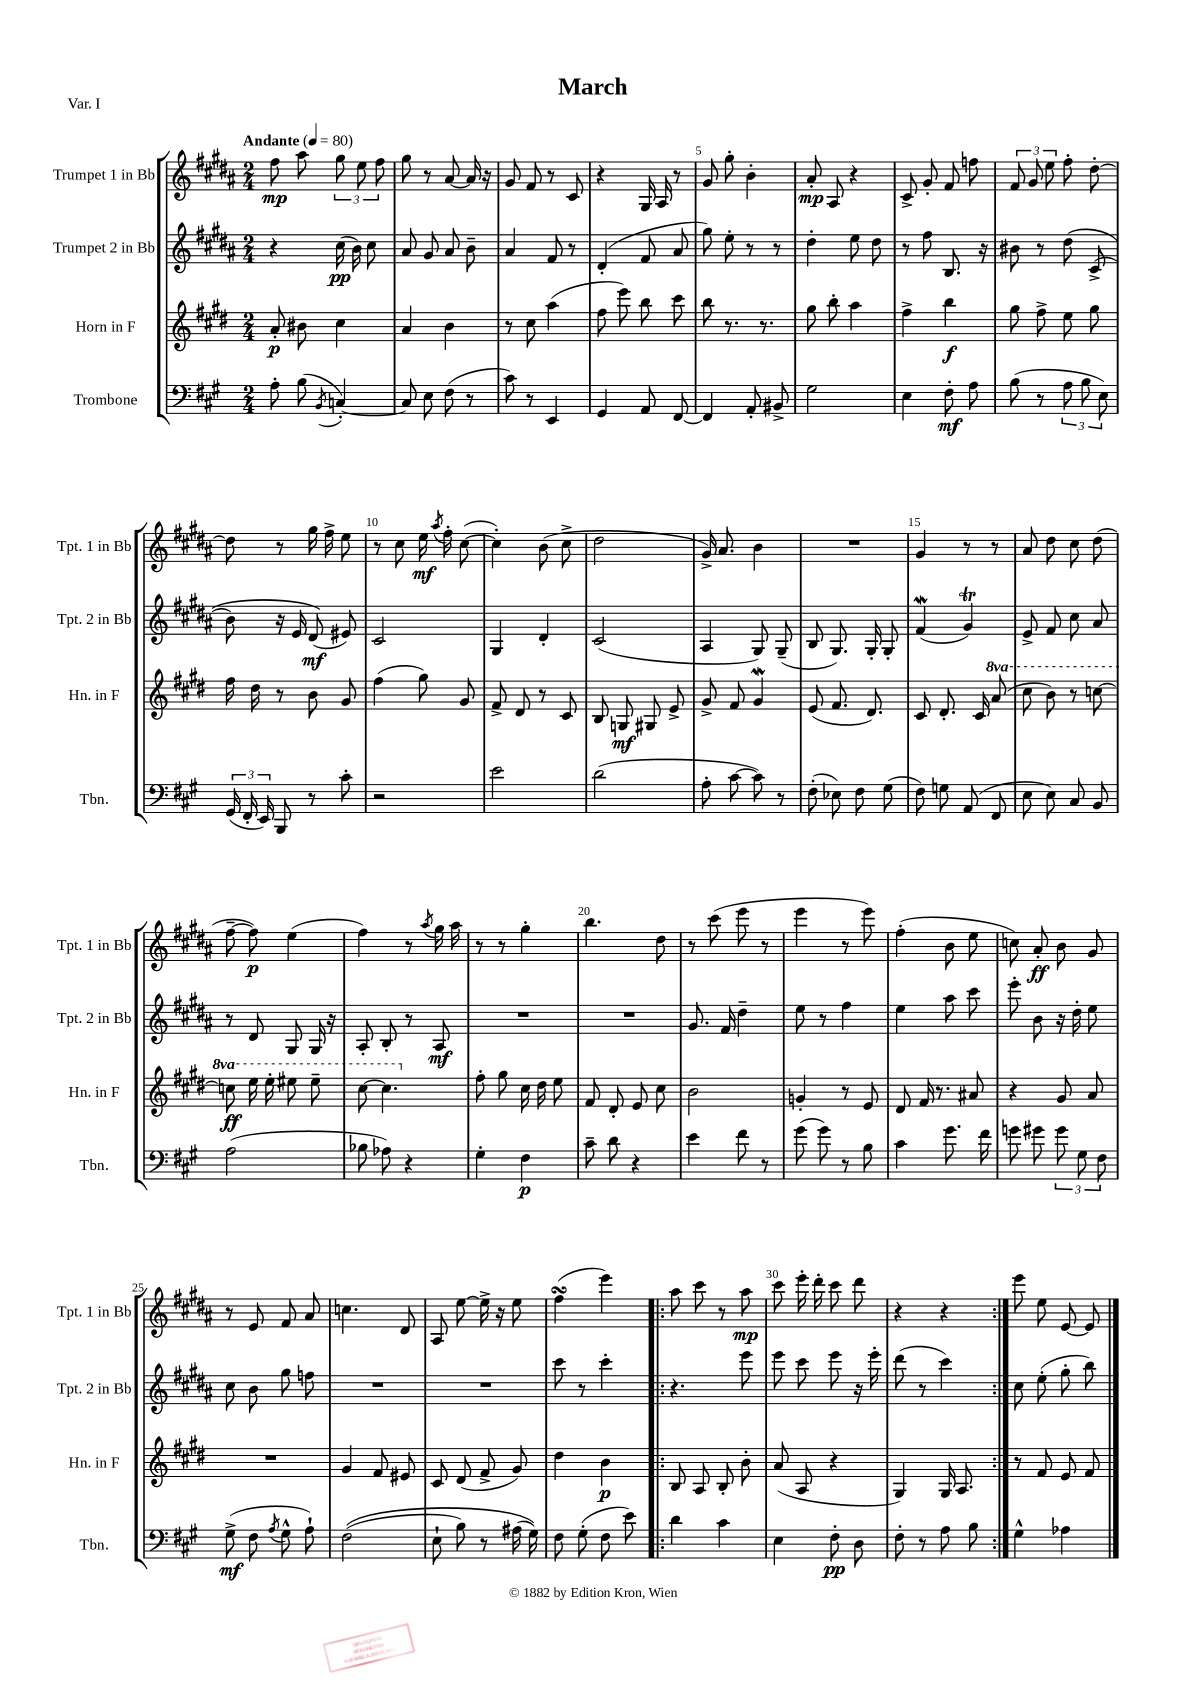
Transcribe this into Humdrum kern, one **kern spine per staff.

**kern	**dynam	**kern	**dynam	**kern	**dynam	**kern	**dynam
*part4	*part4	*part3	*part3	*part2	*part2	*part1	*part1
*staff4	*staff4	*staff3	*staff3	*staff2	*staff2	*staff1	*staff1
*I"Trombone	*	*I"Horn in F	*	*I"Trumpet 2 in Bb	*	*I"Trumpet 1 in Bb	*
*I'Tbn.	*	*I'Hn. in F	*	*I'Tpt. 2 in Bb	*	*I'Tpt. 1 in Bb	*
*clefF4	*	*clefG2	*	*clefG2	*	*clefG2	*
*k[f#c#g#]	*	*k[f#c#g#d#]	*	*k[f#c#g#d#a#]	*	*k[f#c#g#d#a#]	*
*M2/4	*	*M2/4	*	*M2/4	*	*M2/4	*
*MM80	*	*MM80	*	*MM80	*	*MM80	*
=1	=1	=1	=1	=1	=1	=1	=1
!	!	!	!	!	!	!LO:TX:a:B:t=Andante	!
8A'\	.	8a'/	p	4r	.	8ff#\	mp
(8B\	.	8b#X\	.	.	.	8aa#\	.
8qBB/	.	.	.	.	.	.	.
[4Cn'/)	.	4cc#\	.	(16cc#\	pp	12gg#\	.
.	.	.	.	16b\)	.	.	.
.	.	.	.	.	.	12ee\	.
.	.	.	.	8cc#\	.	.	.
.	.	.	.	.	.	12ff#\	.
=2	=2	=2	=2	=2	=2	=2	=2
8C/]	.	4a/	.	8a#/	.	8gg#\	.
8E\	.	.	.	8g#/	.	8r	.
(8F#\	.	4b\	.	8a#/	.	[8a#/	.
8r	.	.	.	8b~\	.	16a#/]	.
.	.	.	.	.	.	16r	.
=3	=3	=3	=3	=3	=3	=3	=3
8c#\)	.	8r	.	4a#/	.	8g#/	.
8r	.	8cc#\	.	.	.	8f#/	.
4EE/	.	(4aa\	.	8f#/	.	8r	.
.	.	.	.	8r	.	8c#/	.
=4	=4	=4	=4	=4	=4	=4	=4
4GG#/	.	8ff#\	.	(4d#'/	.	4r	.
.	.	8eee\)	.	.	.	.	.
8AA/	.	8bb\	.	8f#/	.	16G#/	.
.	.	.	.	.	.	16A#/	.
[8FF#/	.	8ccc#\	.	8a#/	.	8r	.
=5	=5	=5	=5	=5	=5	=5	=5
4FF#/]	.	8bb\	.	8gg#\)	.	8g#/	.
.	.	8.r	.	8ee'\	.	8gg#'\	.
8AA'/	.	.	.	8r	.	4b'\	.
.	.	8.r	.	.	.	.	.
8BB#X^/	.	.	.	8r	.	.	.
=6	=6	=6	=6	=6	=6	=6	=6
2G#\	.	8gg#\	.	4dd#'\	.	8a#'/	mp
.	.	8bb'\	.	.	.	8A#/	.
.	.	4aa\	.	8ee\	.	4r	.
.	.	.	.	8dd#\	.	.	.
=7	=7	=7	=7	=7	=7	=7	=7
4E\	.	4ff#^\	.	8r	.	8c#^/	.
.	.	.	.	8ff#\	.	8g#'/	.
8F#'\	mf	4bb\	f	8.B/	.	8f#/	.
8A\	.	.	.	.	.	8ffn\	.
.	.	.	.	16r	.	.	.
=8	=8	=8	=8	=8	=8	=8	=8
(8B\	.	8gg#\	.	8b#X\	.	12f#/	.
.	.	.	.	.	.	12g#/	.
8r	.	8ff#^\	.	8r	.	.	.
.	.	.	.	.	.	12ee\	.
12A\	.	8ee\	.	(8dd#\	.	8ff#'\	.
12B\	.	.	.	.	.	.	.
.	.	8gg#\	.	(8c#^/	.	[8dd#'\	.
12E\)	.	.	.	.	.	.	.
!!LO:LB:g=z
=9	=9	=9	=9	=9	=9	=9	=9
(24GG#/	.	16ff#\	.	8b\)	.	8dd#\]	.
24FF#'/	.	.	.	.	.	.	.
.	.	16dd#\	.	.	.	.	.
24EE/)	.	.	.	.	.	.	.
8BBB/	.	8r	.	16r	.	8r	.
.	.	.	.	16e/	.	.	.
8r	.	8b\	.	(8d#/)	mf	16gg#\	.
.	.	.	.	.	.	16ff#^\	.
8c#'\	.	8g#/	.	8e#X/)	.	8ee\	.
=10	=10	=10	=10	=10	=10	=10	=10
2r	.	(4ff#\	.	2c#/	.	8r	.
.	.	.	.	.	.	8cc#\	.
.	.	8gg#\)	.	.	.	16ee\	mf
.	.	.	.	.	.	8qaa#/	.
.	.	.	.	.	.	16ff#'\	.
.	.	8g#/	.	.	.	([8cc#\	.
=11	=11	=11	=11	=11	=11	=11	=11
2e\	.	8f#^/	.	4G#/	.	4cc#'\])	.
.	.	8d#/	.	.	.	.	.
.	.	8r	.	4d#'/	.	(8b\	.
.	.	8c#/	.	.	.	8cc#^\	.
=12	=12	=12	=12	=12	=12	=12	=12
(2d\	.	8B/	.	(2c#/	.	2dd#\	.
.	.	8Gn/	mf	.	.	.	.
.	.	8G#X/	.	.	.	.	.
.	.	8e^/	.	.	.	.	.
=13	=13	=13	=13	=13	=13	=13	=13
8A'\	.	8g#^/	.	4A#/	.	16g#^/)	.
.	.	.	.	.	.	8.a#/	.
[8c#\	.	8f#/	.	.	.	.	.
8c#\])	.	4g#W/	.	8G#/)	.	4b\	.
8r	.	.	.	(8G#~/	.	.	.
=14	=14	=14	=14	=14	=14	=14	=14
(8F#'\	.	(8e/	.	8B/	.	2r	.
8E-X\)	.	8.f#/	.	8.G#/)	.	.	.
8F#\	.	.	.	.	.	.	.
.	.	8.d#/)	.	16G#'/	.	.	.
(8G#\	.	.	.	8G#'/	.	.	.
=15	=15	=15	=15	=15	=15	=15	=15
8F#\)	.	8c#/	.	(4f#W/	.	4g#/	.
8Gn\	.	8.d#'/	.	.	.	.	.
(8AA/	.	.	.	4g#T/)	.	8r	.
.	.	16c#/	.	.	.	.	.
*	*	*8va	*	*	*	*	*
8FF#/	.	(8aa/	.	.	.	8r	.
=16	=16	=16	=16	=16	=16	=16	=16
8E\	.	8ccc#\	.	8e^/	.	8a#/	.
8E\)	.	8bb\)	.	8f#/	.	8dd#\	.
8C#/	.	8r	.	8cc#\	.	8cc#\	.
8BB/	.	[8cccn\	.	8a#/	.	(8dd#\	.
!!LO:LB:g=z
=17	=17	=17	=17	=17	=17	=17	=17
(2A\	.	8cccn\]	ff	8r	.	[8ff#~\	.
.	.	16eee\	.	8d#/	.	8ff#\])	p
.	.	16eee'\	.	.	.	.	.
.	.	8eee#X\	.	8G#/	.	(4ee\	.
.	.	8eee#~\	.	16G#/	.	.	.
.	.	.	.	16r	.	.	.
=18	=18	=18	=18	=18	=18	=18	=18
8B-X\	.	[8ccc#\	.	8A#'/	.	4ff#\)	.
8A-X\)	.	4.ccc#\]	.	8B'/	.	.	.
4r	.	.	.	8r	.	8r	.
.	.	.	.	.	.	8qaa#/	.
.	.	.	.	8A#/	mf	16gg#\	.
.	.	.	.	.	.	16aa#\	.
=19	=19	=19	=19	=19	=19	=19	=19
*	*	*X8va	*	*	*	*	*
4G#'\	.	8ff#'\	.	2r	.	8r	.
.	.	8gg#\	.	.	.	8r	.
4F#\	p	16cc#\	.	.	.	4gg#'\	.
.	.	16dd#\	.	.	.	.	.
.	.	8ee\	.	.	.	.	.
=20	=20	=20	=20	=20	=20	=20	=20
8c#~\	.	8f#/	.	2r	.	4.bb\	.
8d\	.	8d#'/	.	.	.	.	.
4r	.	8e/	.	.	.	.	.
.	.	8cc#\	.	.	.	8dd#\	.
=21	=21	=21	=21	=21	=21	=21	=21
4e\	.	2b\	.	8.g#/	.	8r	.
.	.	.	.	.	.	(8ccc#\	.
.	.	.	.	16f#/	.	.	.
8f#\	.	.	.	4dd#~\	.	8eee\	.
8r	.	.	.	.	.	8r	.
=22	=22	=22	=22	=22	=22	=22	=22
(8g#\	.	4gn'/	.	8ee\	.	4eee\	.
8g#\)	.	.	.	8r	.	.	.
8r	.	8r	.	4ff#\	.	8r	.
8B\	.	8e/	.	.	.	8eee\)	.
=23	=23	=23	=23	=23	=23	=23	=23
4c#\	.	8d#/	.	4ee\	.	(4ff#'\	.
.	.	16f#/	.	.	.	.	.
.	.	8.r	.	.	.	.	.
8.g#\	.	.	.	8aa#\	.	8b\	.
.	.	8a#X/	.	8ccc#\	.	8ee\	.
16f#\	.	.	.	.	.	.	.
=24	=24	=24	=24	=24	=24	=24	=24
8gn\	.	4r	.	8eee'\	.	8ccn\)	.
8g#X\	.	.	.	8b\	.	8a#'/	ff
12g#\	.	8g#/	.	16r	.	8b\	.
.	.	.	.	16dd#'\	.	.	.
12G#\	.	.	.	.	.	.	.
.	.	8a/	.	8ee\	.	8g#/	.
12F#\	.	.	.	.	.	.	.
!!LO:LB:g=z
=25	=25	=25	=25	=25	=25	=25	=25
(8G#^\	mf	2r	.	8cc#\	.	8r	.
8F#\	.	.	.	8b\	.	8e/	.
8qA/	.	.	.	.	.	.	.
8G#^^\	.	.	.	8gg#\	.	8f#/	.
8A`\)	.	.	.	8ffn\	.	8a#/	.
=26	=26	=26	=26	=26	=26	=26	=26
((2F#\	.	4g#/	.	2r	.	4.ccn\	.
.	.	8f#/	.	.	.	.	.
.	.	8e#X/	.	.	.	8d#/	.
=27	=27	=27	=27	=27	=27	=27	=27
8E`\	.	8c#/	.	2r	.	8A#/	.
8B\)	.	(8d#/	.	.	.	[8ee\	.
8r	.	8f#^/	.	.	.	16ee^\]	.
.	.	.	.	.	.	16r	.
(16A#X\	.	8g#/)	.	.	.	8ee\	.
16G#\))	.	.	.	.	.	.	.
=28	=28	=28	=28	=28	=28	=28	=28
8F#\	.	4dd#\	.	8ccc#\	.	(4ff#sSSS\	.
(8G#'\	.	.	.	8r	.	.	.
8F#\	.	4b\	p	4ccc#'\	.	4eee\)	.
8e\)	.	.	.	.	.	.	.
=29!|:	=29!|:	=29!|:	=29!|:	=29!|:	=29!|:	=29!|:	=29!|:
4d\	.	8B/	.	4.r	.	8aa#\	.
.	.	8A/	.	.	.	8ccc#\	.
4c#\	.	8B'/	.	.	.	8r	.
.	.	8b'\	.	8eee\	.	8aa#\	mp
=30	=30	=30	=30	=30	=30	=30	=30
4E\	.	(8a/	.	8eee\	.	8ccc#\	.
.	.	8A/	.	8ccc#\	.	16eee'\	.
.	.	.	.	.	.	16ddd#'\	.
8F#'\	pp	4r	.	8eee\	.	8ccc#\	.
8D\	.	.	.	16r	.	8ddd#\	.
.	.	.	.	16eee'\	.	.	.
=31	=31	=31	=31	=31	=31	=31	=31
8F#'\	.	4G#/)	.	(8ddd#\	.	4r	.
8r	.	.	.	8r	.	.	.
8A\	.	16G#/	.	4ccc#\)	.	4r	.
.	.	8.A/	.	.	.	.	.
8B\	.	.	.	.	.	.	.
=32:|!	=32:|!	=32:|!	=32:|!	=32:|!	=32:|!	=32:|!	=32:|!
4G#^^\	.	8r	.	8cc#\	.	8eee\	.
.	.	8f#/	.	(8ee'\	.	8ee\	.
4A-X\	.	8e/	.	8gg#'\	.	[8e/	.
.	.	8f#/	.	8bb\)	.	8e/]	.
==	==	==	==	==	==	==	==
*-	*-	*-	*-	*-	*-	*-	*-
